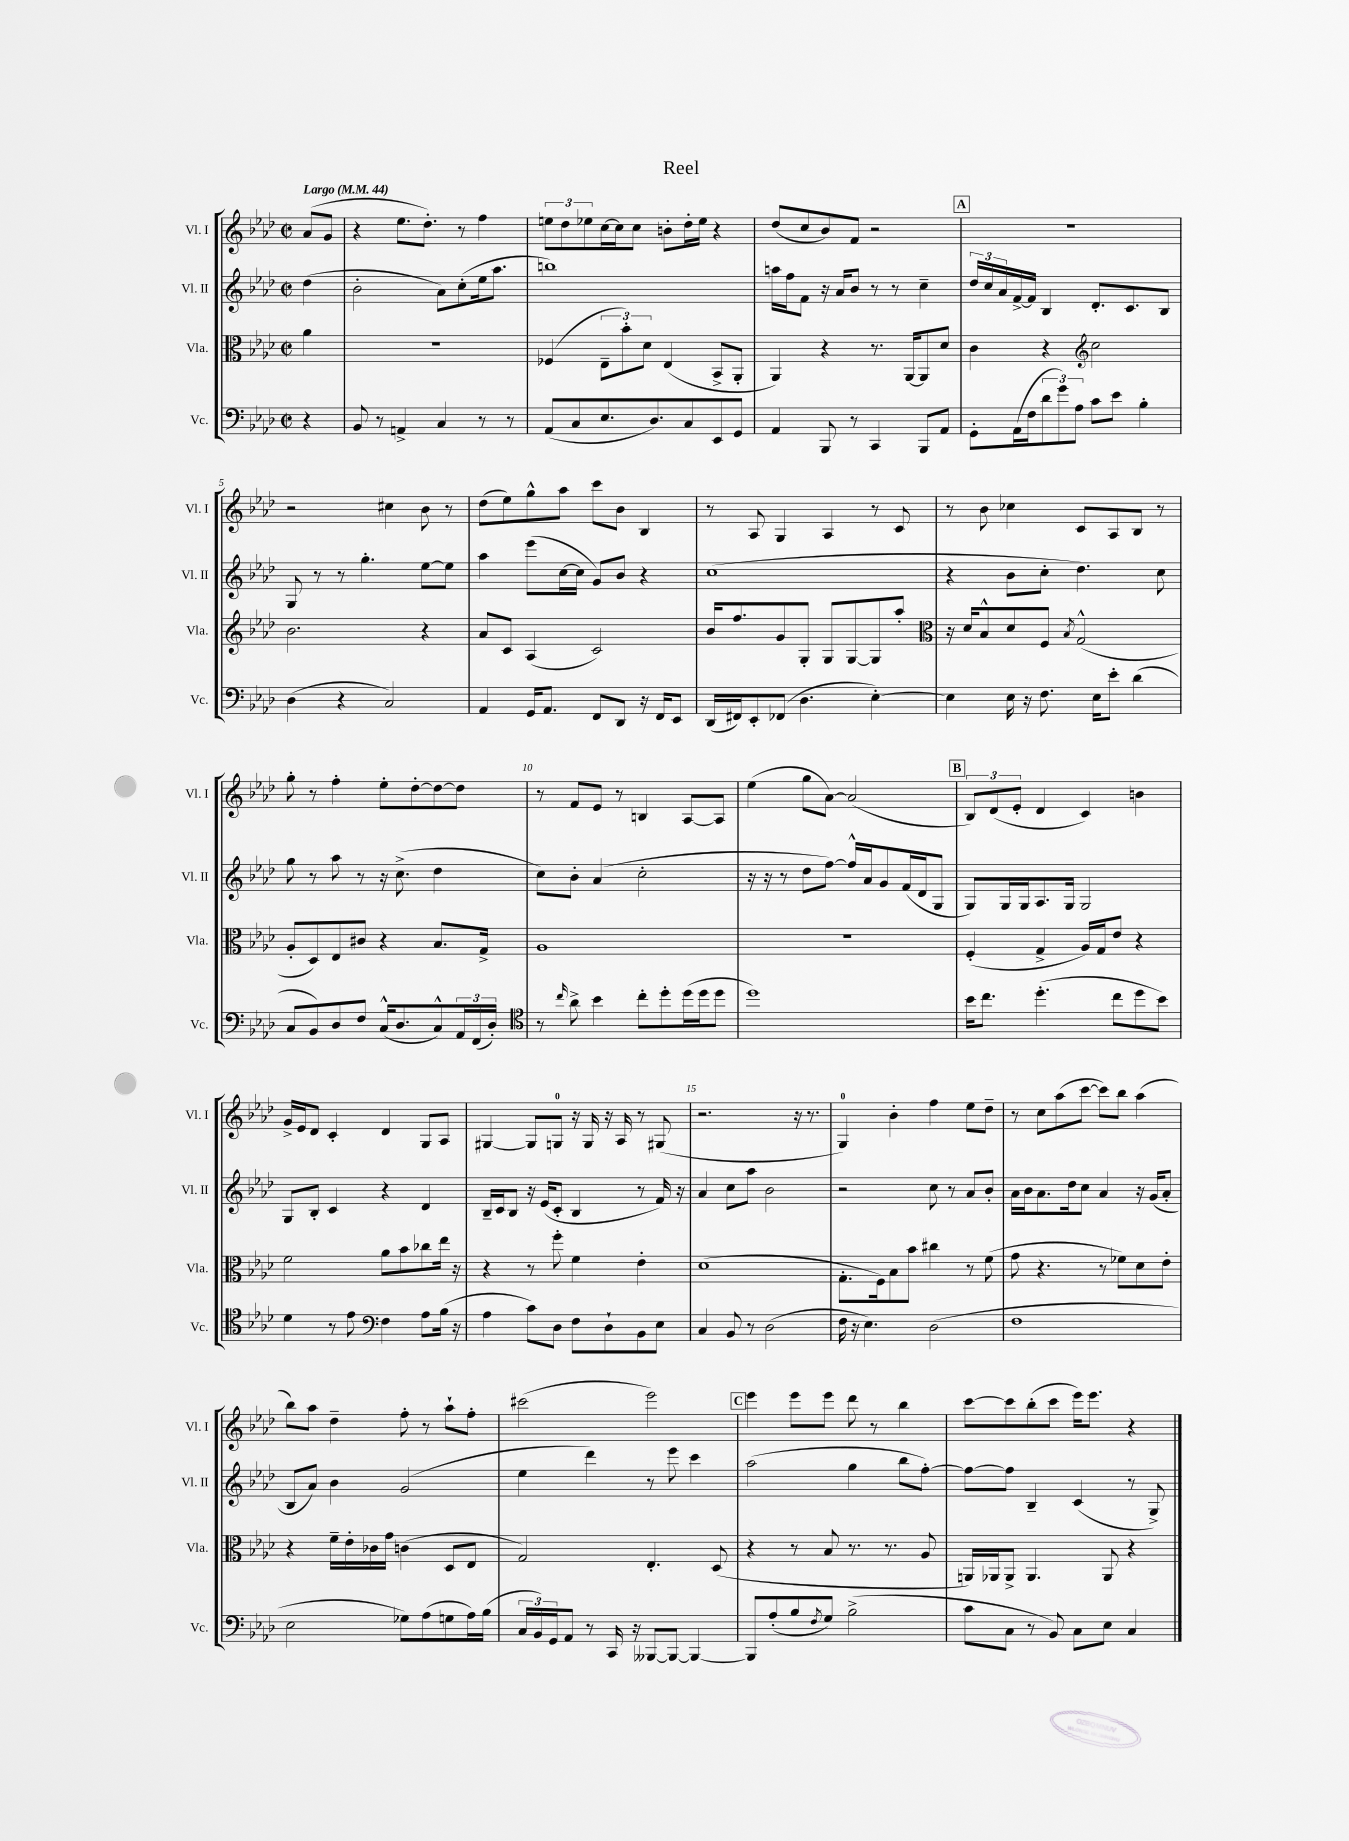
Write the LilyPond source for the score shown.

\header { title = "Reel" }
<<
\new StaffGroup <<
\new Staff = "s0" \with { instrumentName = "Vl. I" shortInstrumentName = "Vl. I" } {
    \clef treble \key aes \major \defaultTimeSignature \time 2/2 \partial 4 \tempo "Largo" 4 = 44
    aes'8( g'8 |
    r4 ees''8. des''8.-.) r8 f''4 |
    \tuplet 3/2 { e''8 des''8 ees''8 } c''16~ c''16 c''8 b'8-. des''16-. ees''16 r4 |
    des''8( c''8 bes'8) f'8 r2 |
    \mark \markup { \box "A" } R1 |
    r2 cis''4 bes'8 r8 |
    des''8( ees''8) g''8-^ aes''8 c'''8 bes'8 bes4 |
    r8 aes8 g4 aes4 r8 c'8 |
    r8 bes'8 ces''4 c'8 aes8 bes8 r8 |
    g''8-. r8 f''4-. ees''8-. des''8~-. des''8~ des''8 |
    r8 f'8 ees'8 r8 b4 aes8~ aes8 |
    ees''4( g''8 aes'8~) aes'2( |
    \mark \markup { \box "B" } \tuplet 3/2 { bes8) des'8( ees'8-. } des'4 c'4) b'4 |
    g'16-> ees'16 des'8 c'4-. des'4 g8 aes8 |
    gis4~ gis8 g8-0 r16 g16 r16 aes16 r8 gis8( |
    r2. r16 r8. |
    g4-0) bes'4-. f''4 ees''8 des''8-- |
    r8 c''8 aes''8( c'''8~ c'''8) bes''8 aes''4( |
    bes''8) aes''8 des''4-- f''8-. r8 aes''8-! f''8-. |
    cis'''2( ees'''2) |
    \mark \markup { \box "C" } ees'''4 ees'''8 ees'''8 des'''8 r8 bes''4 |
    c'''8~ c'''8 bes''8-.( c'''8 ees'''16) ees'''8. r4 \bar "|." |
}
\new Staff = "s1" \with { instrumentName = "Vl. II" shortInstrumentName = "Vl. II" } {
    \clef treble \key aes \major \defaultTimeSignature \time 2/2 \partial 4
    des''4( |
    bes'2-. aes'8) c''8-.( ees''16 aes''8. |
    b''1) |
    a''16 f''16 f'8 r16 aes'16 bes'8 r8 r8 c''4-- |
    \mark \markup { \box "A" } \tuplet 3/2 { des''16 c''16 aes'16 } f'16~-> f'16 bes4 des'8.-. c'8. bes8 |
    g8 r8 r8 g''4.-. ees''8~ ees''8 |
    aes''4 ees'''8( c''16~ c''16 g'8) bes'8 r4 |
    c''1( |
    r4 bes'8 c''8-. des''4.) c''8 |
    g''8 r8 aes''8 r8 r16 c''8.->( des''4 |
    c''8) bes'8-. aes'4( c''2-. |
    r16 r16 r8 des''8 f''8~) f''16-^ aes'16 g'8 f'16( des'16 g8 |
    \mark \markup { \box "B" } g8) g16 g16 aes8. g16 g2 |
    g8 bes8-. c'4 r4 des'4 |
    bes16-- c'16 bes8 r16 ees'16( c'8-. bes4 r8 f'16) r16 |
    aes'4 c''8 aes''8 bes'2 |
    r2 c''8 r8 aes'8 bes'8-. |
    aes'16 bes'16 aes'8. des''16 c''8 aes'4 r16 g'16( aes'8-. |
    bes8 aes'8) bes'4 g'2( |
    ees''4 des'''4) r8 ees'''8 c'''4 |
    \mark \markup { \box "C" } aes''2( g''4 bes''8 f''8~-.) |
    f''8~ f''8 bes4-- c'4( r8 g8->) \bar "|." |
}
\new Staff = "s2" \with { instrumentName = "Vla." shortInstrumentName = "Vla." } {
    \clef alto \key aes \major \defaultTimeSignature \time 2/2 \partial 4
    aes'4 |
    r1 |
    fes4( \tuplet 3/2 { ees8-- bes'8-.) des'8 } ees4( bes,8-> aes,8-. |
    aes,4) r4 r8. aes,16~ aes,8 des'8 |
    \mark \markup { \box "A" } c'4 r4 \clef treble c''2 |
    bes'2. r4 |
    aes'8 c'8 aes4( c'2) |
    bes'16 f''8. g'8 g8-. g8 g8~ g8 aes''8-. |
    \clef alto r16 des'16 bes8-^ des'8 f8 \acciaccatura { bes8 } g2-^( |
    aes8-. des8) ees8 cis'8 r4 bes8. g16-> |
    aes1 |
    R1 |
    \mark \markup { \box "B" } f4-.( g4-> aes16) g16 ees'8 r4 |
    f'2 aes'8 bes'8 ces''8 ees''16 r16 |
    r4 r8 f''8-. f'4 ees'4-. |
    des'1( |
    g8.-. f16) bes8 bes'8 cis''4 r8 f'8( |
    g'8 r4. r8 fes'8) des'8 ees'8-. |
    r4 f'16-- ees'16-. ces'16 g'16 c'4( des8 ees8 |
    g2) ees4.-. des8( |
    \mark \markup { \box "C" } r4 r8 bes8 r8. r8. aes8 |
    a,16) aes,16 aes,8-> aes,4. aes,8 r4 \bar "|." |
}
\new Staff = "s3" \with { instrumentName = "Vc." shortInstrumentName = "Vc." } {
    \clef bass \key aes \major \defaultTimeSignature \time 2/2 \partial 4
    r4 |
    bes,8 r8 a,4-> c4 r8 r8 |
    aes,8( c8 ees8. des8.) c8 ees,8 g,8 |
    aes,4 bes,,8 r8 c,4 bes,,8 aes,8 |
    \mark \markup { \box "A" } g,8-. aes,16( f16 \tuplet 3/2 { des'8 g'8) aes8 } c'8 ees'8 bes4-. |
    des4( r4 c2) |
    aes,4 g,16 aes,8. f,8 des,8 r16 f,16 ees,8 |
    des,16( fis,16) ees,8-. fes,8( des4. ees4~-.) |
    ees4 ees16 r16 f8. ees16 ees'8-. des'4( |
    c8 bes,8) des8 f8 c16-^( des8. c8-^) \tuplet 3/2 { aes,16 f,16( des16-.) } |
    \clef tenor r8 \grace { c''16 } aes'8-> bes'4 c''8-. des''8-. des''16( des''16 des''8 |
    des''1) |
    \mark \markup { \box "B" } bes'16 c''8. des''4.-.( c''8 des''8 bes'8) |
    des'4 r8 ees'8 \clef bass f4 aes8 bes16( r16 |
    aes4 c'8) des8 f8 des8-! bes,8 ees8 |
    c4 bes,8 r8 des2( |
    f16 r16 ees4.) des2( |
    f1 |
    ees2 ges8) aes8( g8 aes16) bes16( |
    \tuplet 3/2 { c16 bes,16) g,16 } aes,8 r8 c,16 r16 beses,,8~ beses,,8~ beses,,4~ |
    \mark \markup { \box "C" } beses,,8 aes8-.( bes8 \acciaccatura { f8 } g8) bes2->( |
    c'8 c8 r8 bes,8) c8 ees8 c4 \bar "|." |
}
>>
>>
\layout { \context { \Score \override BarNumber.break-visibility = ##(#f #t #t) barNumberVisibility = #(every-nth-bar-number-visible 5) } }
